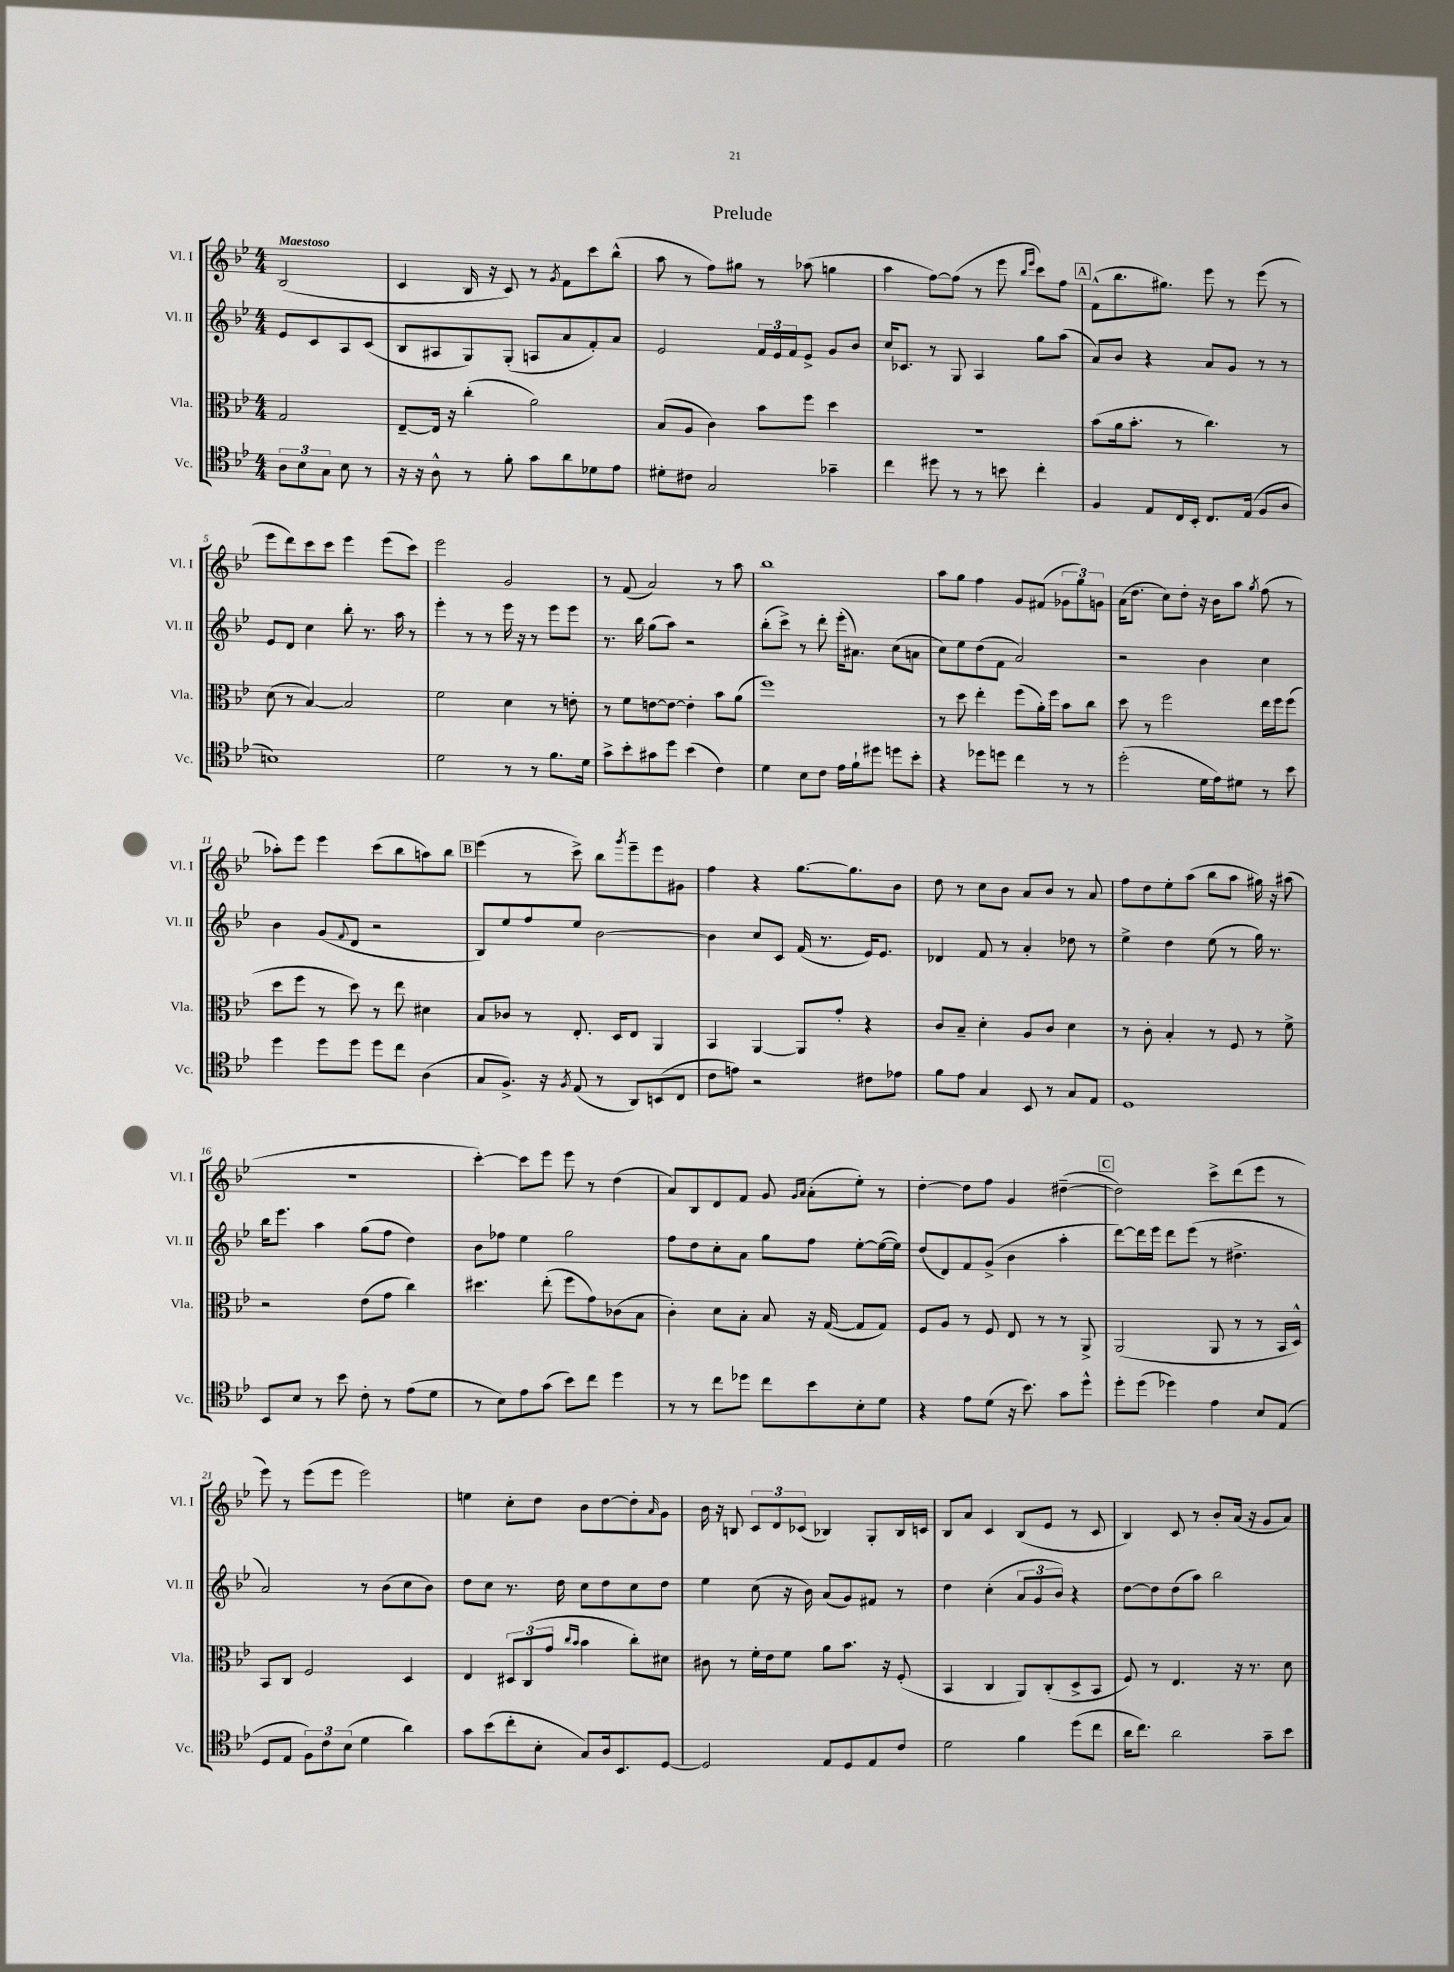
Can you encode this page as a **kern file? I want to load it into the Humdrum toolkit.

**kern	**kern	**kern	**kern
*staff4	*staff3	*staff2	*staff1
*clefC4	*clefC3	*clefG2	*clefG2
*k[b-e-]	*k[b-e-]	*k[b-e-]	*k[b-e-]
*M4/4	*M4/4	*M4/4	*M4/4
12A\L	2G/	8e-/L	(2B-/
12B-\	.	.	.
.	.	8c/	.
12G\J	.	.	.
8B-\	.	8A/	.
8r	.	(8c/J	.
=	=	=	=
16r	[8E-~/L	8B-/L	4c/
16r	.	.	.
8A^^\	16E-/]Jk	8A#/	.
.	16r	.	.
8r	(4cc'\	8G/)	16B-/
.	.	.	16r
8f'\	.	(8G'/J	8c/)
8g\L	2a\)	8A/L	8r
.	.	.	8qg/
8a\	.	8a/	8f\L
8d-\	.	8f'/)	8ccc\
8e-\J	.	8a/J	(8bb-^^\J
=	=	=	=
8d#'\L	(8B-/L	2e-/	8aa\
8c#\J	8A/J	.	8r
2G/	4c\)	.	8ff\L)
.	.	.	8gg#\J
.	8b-\L	24f/LL	8r
.	.	24e-/	.
.	.	24f/J	.
.	8ff\J	8e-^/J	(8aa-\
4g-~\	4dd\	8g/L	4gg\
.	.	8b-/J	.
=	=	=	=
4cc\	1r	16cc/LK	4aa\
.	.	8.c-/J	.
8dd#\	.	8r	[8ff\L)
8r	.	8G/	(8ff\]J
8r	.	4A/	8r
8b\	.	.	8eee-\
.	.	.	16qqbb-/LL
.	.	.	16qqeee-/JJ
4cc'\	.	8gg\L	8ccc\L)
.	.	(8aa\J	8ff\J
=	=	=	=
4F/	(8b-\L	8a/L)	(8f^^\L
.	16a\k	8b-/J	8.bb-\
.	8.b-'\J	.	.
8E-/L	.	4r	.
.	.	.	8.gg#\J)
16C/L	8r	.	.
16BB-'/JJ	.	.	.
8.C/L	4.cc\)	8a/L	8eee-\
.	.	8g/J	8r
(16E-/Jk	.	.	.
8F/L	.	8r	(8eee-\
8A/J	8r	8r	8r
=	=	=	=
1B)	(8d\	8e-/L	8eee-\L
.	8r	8d/J	8ddd\)
.	[4B-/)	4cc\	8ccc\
.	.	.	8ccc\J
.	2B-/]	8bb-'\	4eee-\
.	.	8.r	.
.	.	.	(8eee-\L
.	.	16aa\	.
.	.	8r	8ccc\J)
=	=	=	=
2d\	2f\	4eee-'\	2eee-\
.	.	8r	.
.	.	8r	.
8r	4d\	16eee-\	2g/
.	.	16r	.
8r	.	8r	.
8.f\L	8r	8eee-\L	.
.	8e'\	8eee-\J	.
16d\Jk	.	.	.
=	=	=	=
8g^\L	8r	8.r	8r
8b-'\	8f\L	.	(8f/
.	.	16bb-\	.
8g#\	[8e\	(8gg\L	2a/)
8dd\J	8e\_J	8aa\J)	.
(4b-\	4e'\]	2r	.
4c\)	8b-\L	.	8r
.	(8a\J	.	8aa\
=	=	=	=
4d\	1ff)	(8bb-'\L	1bb-
.	.	8ccc^\J)	.
8B-\L	.	8r	.
8c\J	.	8ddd'\	.
16e-\LL	.	(16eee-'\LK	.
16f`\J	.	8.a#\J)	.
8dd#\J	.	.	.
8dd\L	.	(8cc\L	.
8b-'\J	.	8a\J	.
=	=	=	=
4r	8r	8cc\L)	8aa\L
.	8dd\	8ee-\	8gg\J
8dd-\L	4ee-'\	(8dd\	4ff\
8dd\J	.	8f\J	.
4cc\	(8ff\L	2a/)	8g/L
.	16a'\L)	.	(8f#/J
.	16ff\JJ	.	.
8r	8b-\L	.	12g-\L
.	.	.	12gg\)
8r	8cc\J	.	.
.	.	.	12g\J
=	=	=	=
(2dd'\	8dd\	2r	(16a\LK
.	.	.	8.dd\J
.	8r	.	.
.	2ff\	.	8cc\L)
.	.	.	8dd'\J
16d\LL	.	4b-\	16r
16e-\J)	.	.	16b-\LK
8d#\J	.	.	8aa\J
.	.	.	8qgg/
8r	16ee-\LL	4cc\	(8ff\
.	16ff\J	.	.
8b-\	(8ff\J	.	8r
=	=	=	=
4dd\	8dd\L	4b-\	8aa-'\L)
.	8ff\J	.	8eee-\J
8dd\L	8r	(8g/L	4eee-\
.	.	8qqf/	.
8dd\J	8dd\)	8d/J	.
8dd\L	8r	2r	(8ccc\L
8cc\J	8ee-\	.	8bb-\
(4A\	4d#\	.	8aa\)
.	.	.	8bb-\J
=	=	=	=
8G/L	8B-/L	8B-/L)	(4eee-\
8.F^/J)	8c-/J	8ee-/	.
.	8r	8ff/	8r
16r	.	.	.
8qF/	.	.	.
(8E-/	8.E-'/	8ee-/J	8ccc^\)
8r	.	[2b-\	8bb-\L
.	16D/LK	.	.
.	.	.	8qggg/
8AA/L)	8E-/J	.	8eee-~\
(8BB/	4AA/	.	8eee-\
8C/J	.	.	8g#\J
=	=	=	=
8c\L	4BB-/	4b-\]	4ff\
8e\J)	.	.	.
2r	[4AA/	8cc/L	4r
.	.	8c/J	.
.	8AA/]L	(16f/	[8.gg\L
.	.	8.r	.
.	8g'/J	.	.
.	.	.	8.gg\]
8c#\L	4r	16e-/LK)	.
.	.	8.e-/J	.
8e-\J	.	.	8b-\J
=	=	=	=
8f\L	8c/L	4d-/	8dd\
8e-\J	8B-~/J	.	8r
4G/	4d'\	8f/	8cc\L
.	.	8r	8b-\J
8BB-/	8A/L	4a'/	8a/L
8r	8c/J	.	8b-/J
8G/L	4d\	8dd-\	8r
8E-/J	.	8r	8a/
=	=	=	=
1D	8r	4ee-^\	8ff\L
.	8c'\	.	8dd\
.	4B-'/	4dd\	8ee-'\
.	.	.	(8aa\J
.	8r	(8ee-\	8bb-\L
.	8F/	8r	8aa\J
.	8r	16gg\)	16gg#\)
.	.	8.r	16r
.	8f^\	.	(8aa#\
=	=	=	=
8BB-/L	2r	16bb-\LK	1r
.	.	8.eee-\J	.
8B-/J	.	.	.
8r	.	4aa\	.
8b-\	.	.	.
8c'\	(8e-\L	(8gg\L	.
8r	8g\J	8ff\J	.
(8e-\L	4cc\)	4dd\)	.
8d\J	.	.	.
=	=	=	=
8r	4.dd#\	8b-\L	[4ccc'\)
8B-\L)	.	8ff-\J	.
8e-\	.	4ee-\	8ccc\]L
(8g\J	(8ee-'\	.	8eee-\J
8b-\L)	8ff\L	2gg\	8eee-\
8cc\J	8g\)	.	8r
4dd\	(8c-\	.	(4dd\
.	8B-\J	.	.
=	=	=	=
8r	4c'\)	8ff\L	8a/L)
8r	.	8dd\	8B-/
8cc\L	8d\L	8cc'\	8d/
8dd-\J	8B-'\J	8a\J	8f/J
8cc\L	8B-/	8gg\L	8g/
.	.	.	16qqg/LL
.	.	.	16qqa/JJ
8b-\	16r	8ff\J	(8a'\L
.	([16G/	.	.
8B-'\	8G/]L	[8ee-'\L	8ee-'\J)
8d\J	8G/J)	(16ee-\_L	8r
.	.	16ee-\]JJ)	.
=	=	=	=
4r	8F/L	(8dd/L	[4dd'\
.	8A/J	8d/)	.
8e-\L	8r	8f/	8dd\]L
(8d\J	8F/	(8g^/J	8ff\J
16r	8E-/	4b-\	4g/
8.b-\)	.	.	.
.	8r	.	.
8g\L	8r	4aa'\	([4dd#~\
8dd^^\J	8AA^/	.	.
=	=	=	=
8dd'\L	(2AA/	[8ddd\L)	2dd#\])
(8dd\J	.	16ddd\]L	.
.	.	16eee-\JJ	.
4dd-\)	.	8ddd\L	.
.	.	(8eee-\J	.
4e-\	8AA/	8r	8ccc^\L
.	8r	4.dd#^\	(8ddd\
8B-/L	8r	.	8eee-\J
(8E-/J	16BB-/LL	.	8r
.	16D^^/JJ)	.	.
=	=	=	=
8D/L	8BB-/L	2a/)	8eee-\)
8E-/J	8C/J	.	8r
12F\L)	2F/	.	(8eee-\L
12c\	.	.	.
.	.	.	8eee-\J
(12B-\J	.	.	.
4d\	.	8r	2eee-\)
.	.	(8b-\L	.
4a\)	4D/	8cc\	.
.	.	8b-\J)	.
=	=	=	=
8g\L	4E-/	8dd\L	4ee\
(8b-\	.	8cc\J	.
8cc'\	12D#/L	8.r	8cc'\L
.	(12C/	.	.
8B-'\J	.	.	8dd\J
.	12g/J	.	.
.	.	16dd\	.
.	16qqcc/LL	.	.
.	16qqb-/JJ	.	.
8G/L)	4b-\	8cc\L	8b-\L
16A/k	.	8dd\	[8dd\
8.BB-/	.	.	.
.	8cc'\L)	8cc\	8dd'\]
.	.	.	16qqa/
[8D/J	8d#\J	8dd\J	8g\J
=	=	=	=
2D/]	8c#\	4ee-\	16b-\
.	.	.	16r
.	8r	.	8B/
.	16f'\LL	(8cc\	12c/L
.	16e-\J	.	.
.	.	.	12d/
.	8f\J	16r	.
.	.	.	(12c-/J
.	.	16b-\)	.
8E-/L	8a\L	(8a/L	4B-/)
8D/	8.b-\J	8g/)	.
8E-/	.	8f#/J	8G'/L
.	16r	.	.
8c/J	(8F'/	8r	16B-/L
.	.	.	16c/JJ
=	=	=	=
2d\	4BB-/	4dd\	8B-/L
.	.	.	8a/J
.	4C/	(4cc'\	4c/
4f\	8AA/L)	12a/L	(8B-/L
.	.	12g/	.
.	(8C'/	.	8e-/J
.	.	12b-/J)	.
(8dd\L	8D^/	4r	8r
8cc\J	8BB-/J	.	8c/
=	=	=	=
16a\LK	8F/)	[8dd\L	4B-/)
8.cc\J)	.	.	.
.	8r	8dd\]	.
2a\	4.E-/	(8dd\	8c/
.	.	8aa\J)	8r
.	.	2bb-\	8b-'/L
.	16r	.	(16a/Jk
.	8.r	.	16r
8g~\L	.	.	8g/L
8b-\J	8d\	.	8a/J)
==	==	==	==
*-	*-	*-	*-
